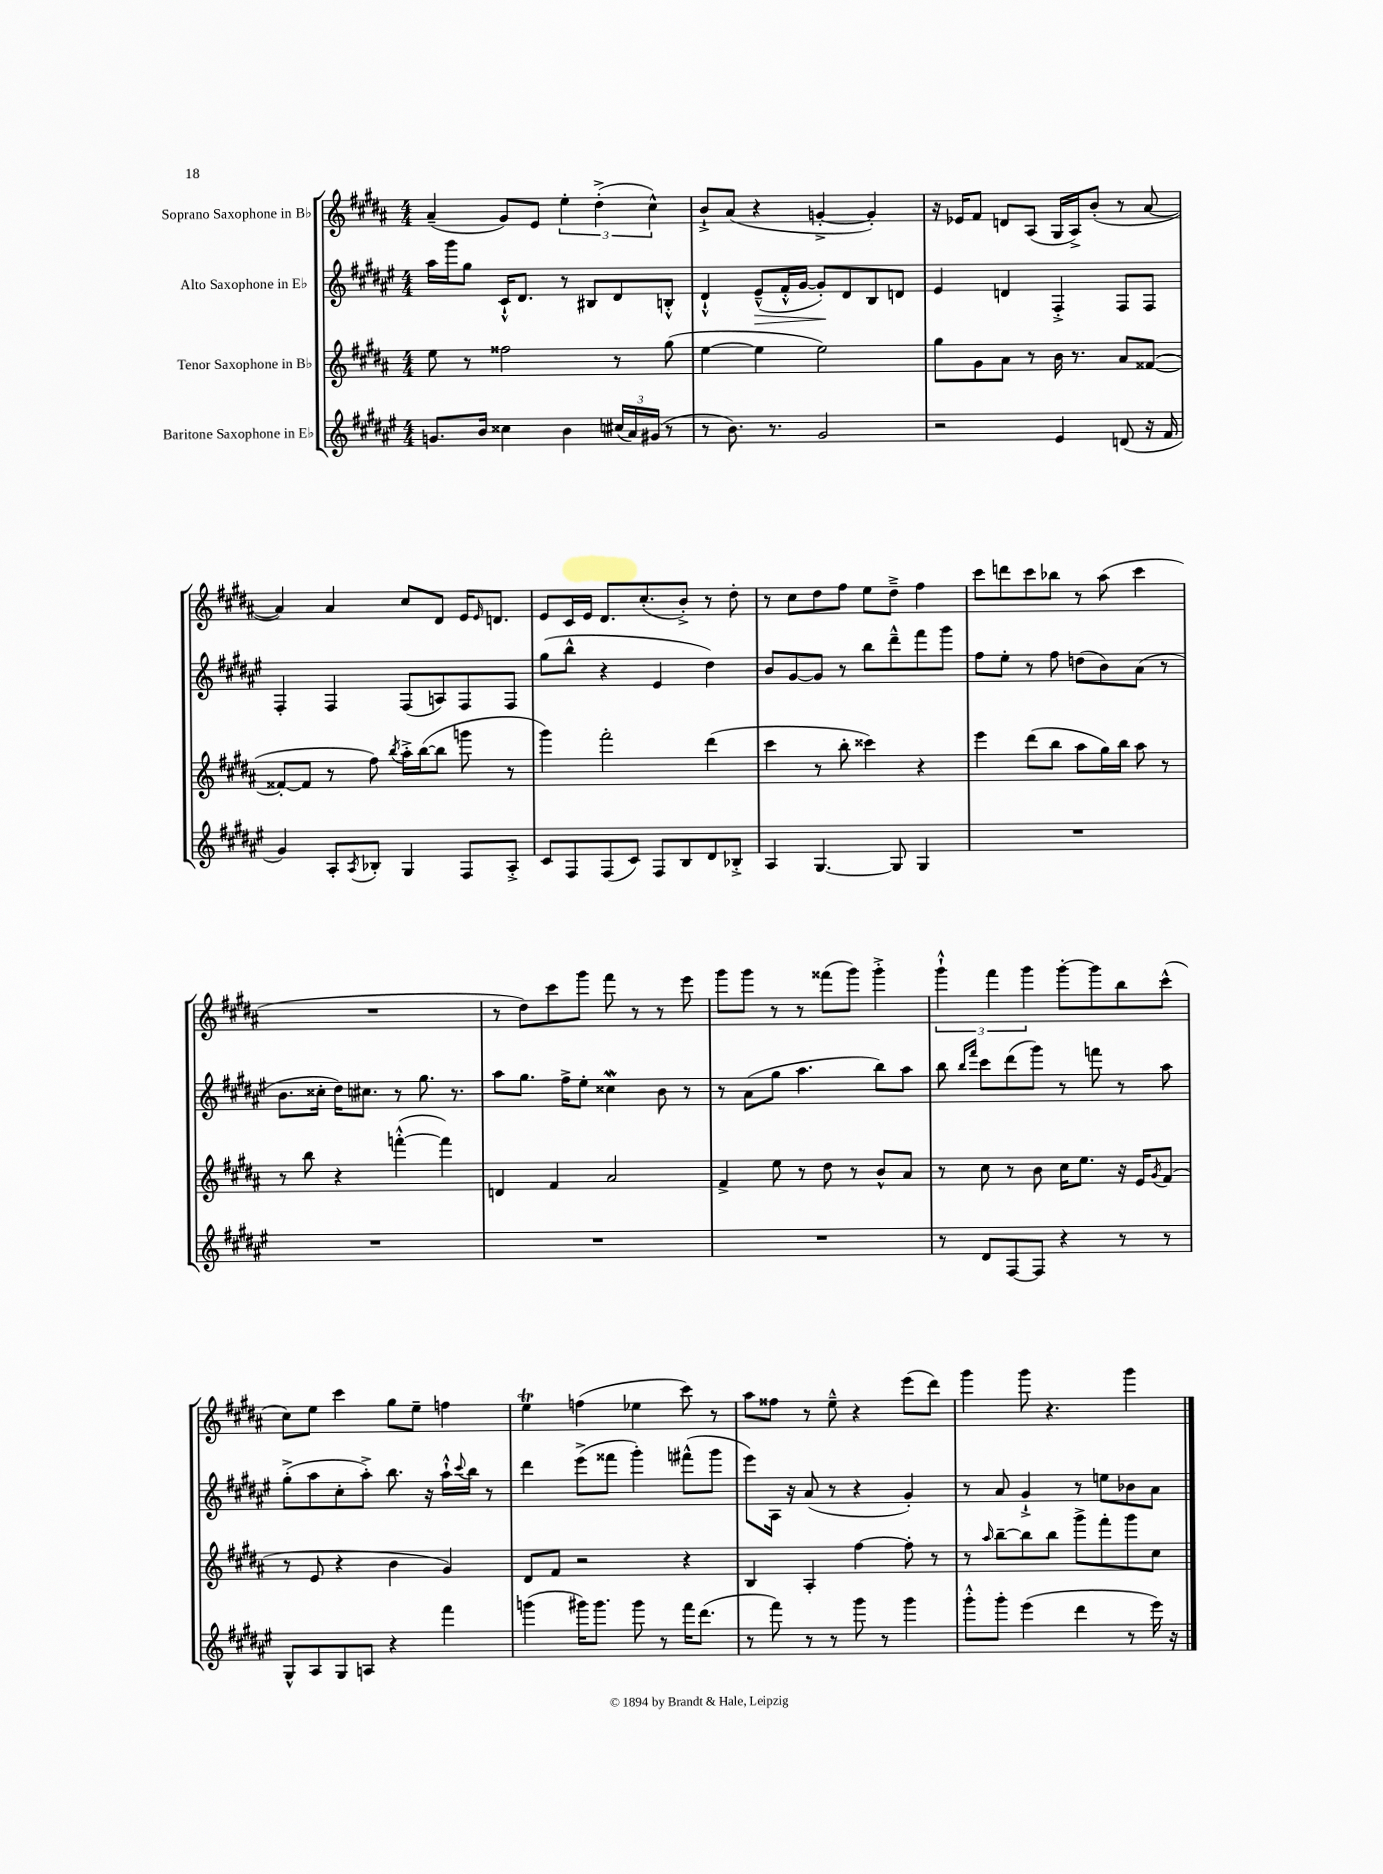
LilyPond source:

<<
\new StaffGroup <<
\new Staff = "s0" \with { instrumentName = "Soprano Saxophone in Bb" } {
    \clef treble \key b \major \numericTimeSignature \time 4/4
    ais'4--( gis'8) e'8 \tuplet 3/2 { e''4-. dis''4-.->( cis''4-^) } |
    b'8-!-> ais'8( r4 g'4~-.-> g'4-.) |
    r16 ees'16 fis'8 d'8 ais8( gis16 ais16->) b'8-.( r8 ais'8~ |
    ais'4) ais'4 cis''8 dis'8 e'16 \grace { e'16 } d'8. |
    e'8 cis'16 e'16 dis'8. cis''8.-.( b'8-.->) r8 dis''8-. |
    r8 cis''8 dis''8 fis''8 e''8 dis''8---> fis''4 |
    cis'''8 d'''8 cis'''8 bes''8 r8 ais''8( cis'''4 |
    R1 |
    r8 dis''8) cis'''8 gis'''8 fis'''8 r8 r8 e'''8 |
    gis'''8 gis'''8 r8 r8 fisis'''8( gis'''8) gis'''4-.-> |
    \tuplet 3/2 { gis'''4-!-^ fis'''4 gis'''4 } gis'''8~-. gis'''8 b''8 cis'''8-^( |
    cis''8) e''8 cis'''4 gis''8 e''8-- f''4 |
    e''4\trill f''4( ees''4 cis'''8) r8 |
    ais''8 fisis''8 r8 e''8---^ r4 e'''8( dis'''8) |
    gis'''4 gis'''8 r4. gis'''4 \bar "|." |
}
\new Staff = "s1" \with { instrumentName = "Alto Saxophone in Eb" } {
    \clef treble \key fis \major \numericTimeSignature \time 4/4
    ais''16 gis'''16 gis''8 cis'16-!-^ dis'8. r8 bis8 dis'8 b8-.-^ |
    dis'4-!-^ eis'8---^\>( fis'16-.-^ gis'16~ gis'8-.\!) dis'8 b8 d'8 |
    eis'4 d'4 fis4-.-> fis8 fis8 |
    fis4-. fis4 fis8( a8) fis8 fis8 |
    gis''8( b''8-^ r4 eis'4 dis''4) |
    b'8 gis'8~ gis'8 r8 b''8 dis'''8---^ fis'''8 gis'''8 |
    fis''8 eis''8-. r8 fis''8 d''8( b'8) ais'8( r8 |
    b'8. cisis''16-. dis''16) cis''8. r8 gis''8. r8. |
    ais''8 gis''8. fis''16-> eis''8-. cisis''4\mordent b'8 r8 |
    r8 ais'8( gis''8 ais''4. b''8) ais''8 |
    b''8 \grace { b''16 fis'''16 } cis'''8 dis'''8( gis'''8) r8 f'''8 r8 ais''8 |
    gis''8-.->( ais''8 cis''8-. ais''8-.->) b''8. r16 ais''16-!-^ \appoggiatura { cis'''8 } b''16 r8 |
    dis'''4 eis'''8->( fisis'''8 gis'''4-.) fis'''8-^( gis'''8 |
    eis'''8) ais16 r16 ais'8( r8 r4 gis'4-.) |
    r8 ais'8 gis'4-!-> r8 e''8 bes'8 ais'8 \bar "|." |
}
\new Staff = "s2" \with { instrumentName = "Tenor Saxophone in Bb" } {
    \clef treble \key b \major \numericTimeSignature \time 4/4
    e''8 r8 fisis''2 r8 gis''8( |
    e''4~ e''4 e''2) |
    gis''8 gis'8 ais'8 r8 b'16 r8. ais'8 fisis'8~( |
    fisis'8~-. fisis'8 r8 fis''8) \acciaccatura { b''8 } ais''16-.-> b''16~( b''8 g'''8 r8 |
    gis'''4) fis'''2-. dis'''4( |
    cis'''4 r8 b''8-. cisis'''4) r4 |
    e'''4 dis'''8( b''8 ais''8 gis''16) b''16 ais''8 r8 |
    r8 b''8 r4 f'''4~-.-^( f'''4) |
    d'4 fis'4 ais'2 |
    fis'4-> e''8 r8 dis''8 r8 b'8-^ ais'8 |
    r8 cis''8 r8 b'8 cis''16 e''8. r16 e'16 \acciaccatura { gis'8 } fis'8( |
    r8 e'8 r4 b'4 gis'4) |
    dis'8 fis'8 r2 r4 |
    b4 ais4-. fis''4~ fis''8-. r8 |
    r8 \grace { ais''16 } b''8~-- b''8 b''8 gis'''8-> fis'''8-. gis'''8 cis''8 \bar "|." |
}
\new Staff = "s3" \with { instrumentName = "Baritone Saxophone in Eb" } {
    \clef treble \key fis \major \numericTimeSignature \time 4/4
    g'8. b'16 cisis''4 b'4 \tuplet 3/2 { cis''16( ais'16) gis'16( } r8 |
    r8 b'8.) r8. gis'2 |
    r2 eis'4 d'8( r16 fis'16 |
    gis'4) ais8-. \acciaccatura { ais8 } bes8-. gis4 fis8 ais8-.-> |
    cis'8 fis8 fis8( cis'8) fis8 b8 dis'8 bes8-.-> |
    ais4 gis4.~ gis8 gis4 |
    R1 |
    R1 |
    R1 |
    R1 |
    r8 dis'8 fis8~ fis8 r4 r8 r8 |
    gis8-^ ais8 gis8 a8 r4 fis'''4 |
    g'''4( gis'''16) gis'''8. gis'''8 r8 fis'''16 dis'''8.( |
    r8 fis'''8) r8 r8 gis'''8 r8 gis'''4 |
    gis'''8-.-^ gis'''8-. eis'''4( dis'''4 r8 eis'''16) r16 \bar "|." |
}
>>
>>
\layout { \context { \Score \remove "Bar_number_engraver" } }
